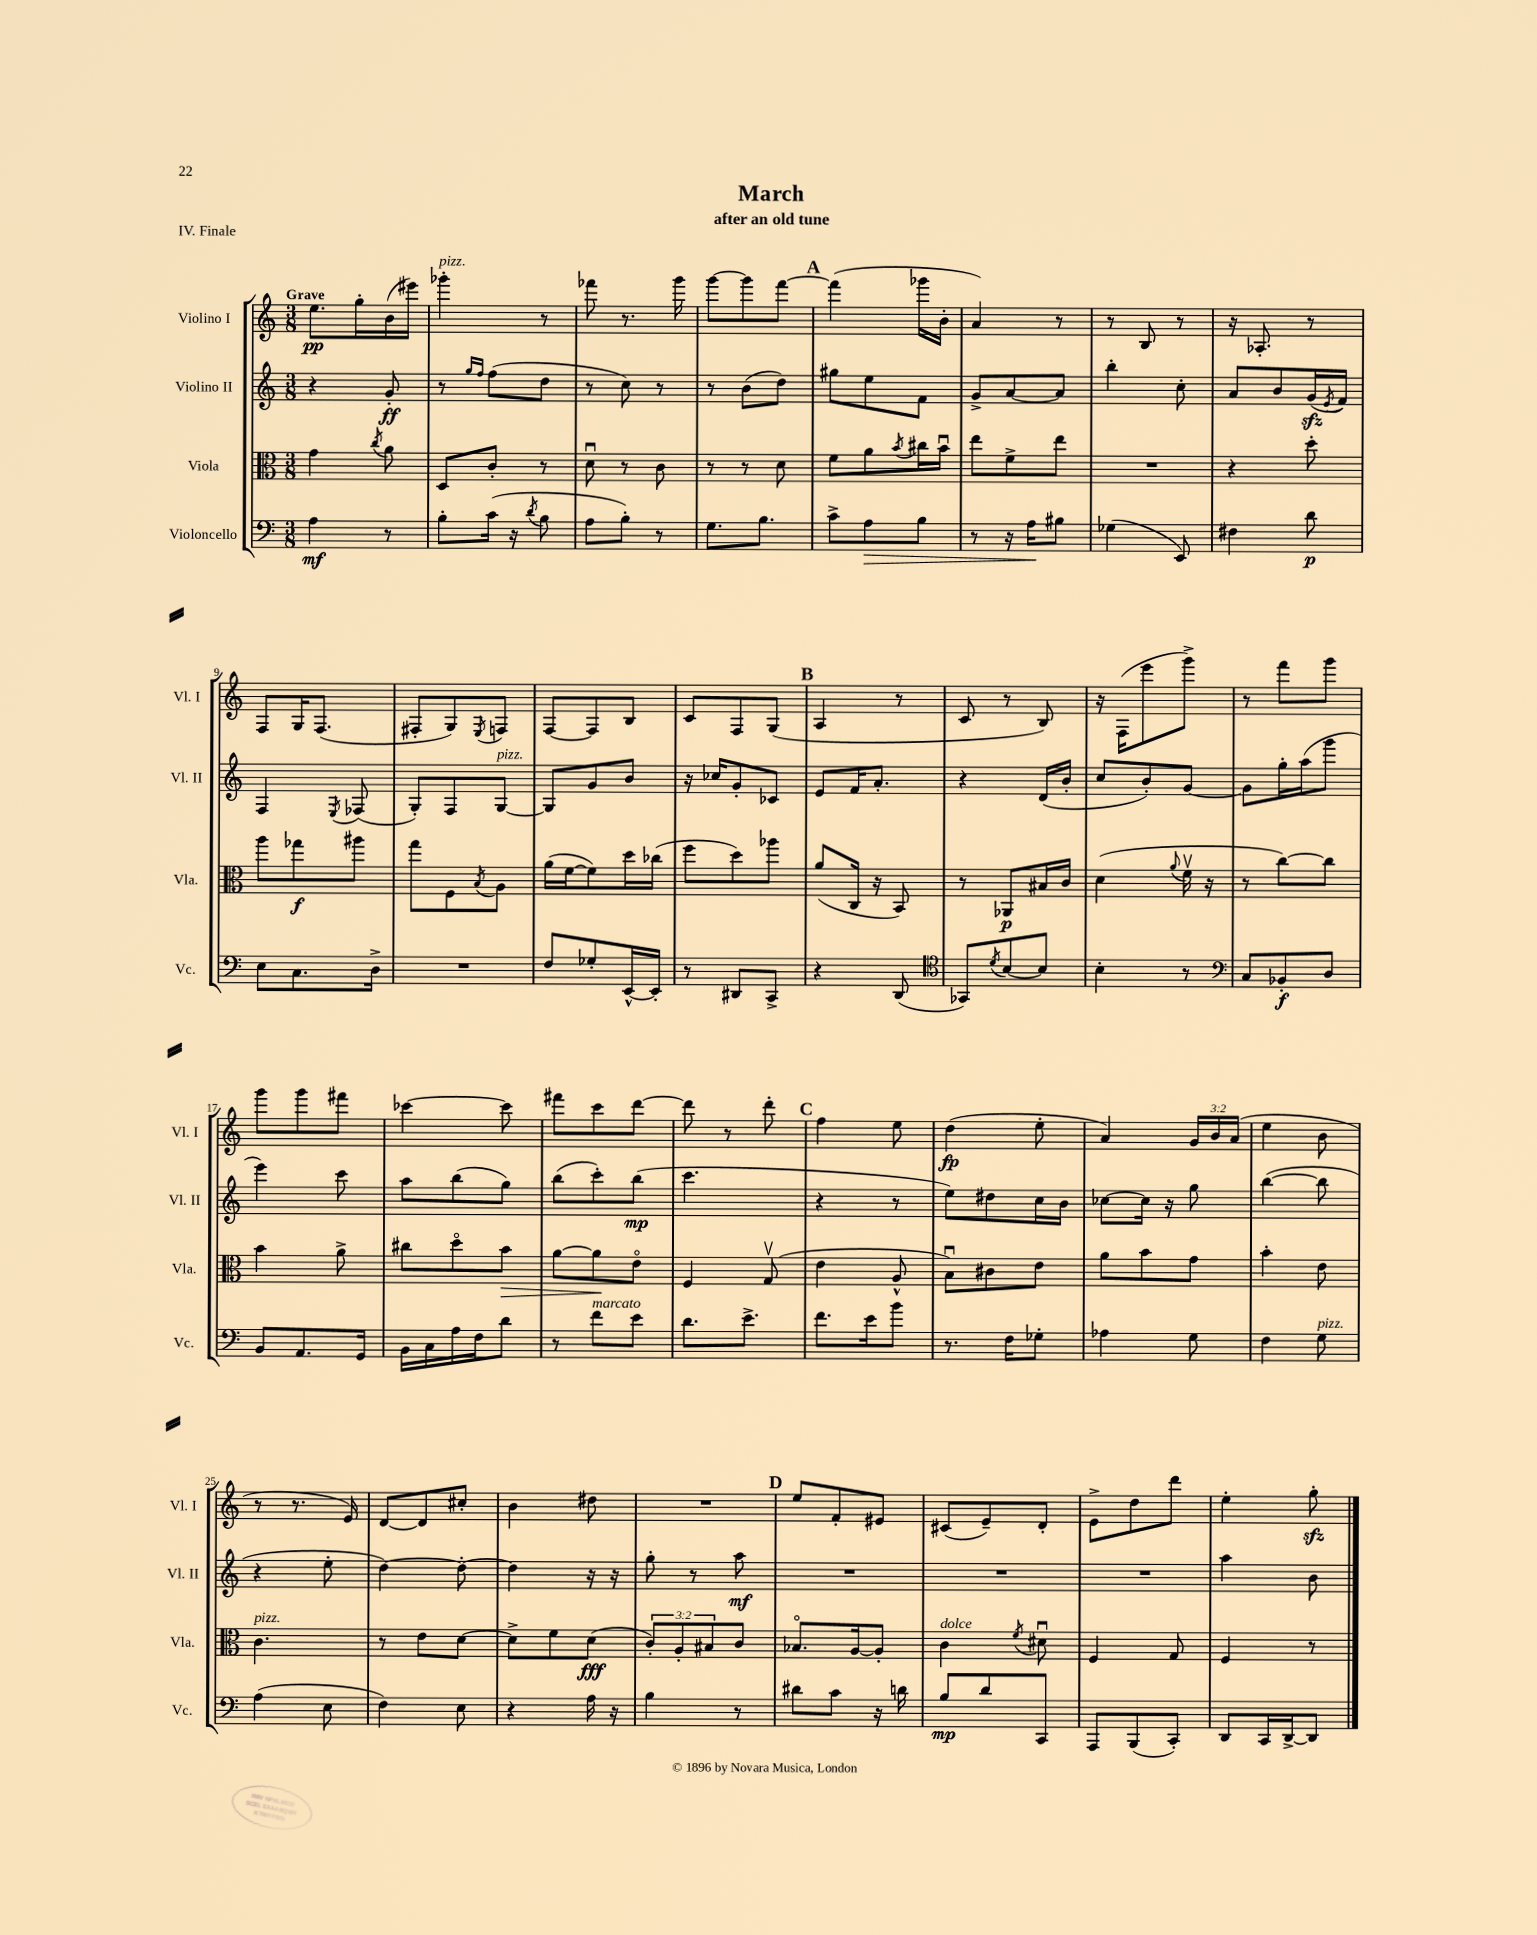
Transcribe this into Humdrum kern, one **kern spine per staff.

**kern	**dynam	**kern	**dynam	**kern	**dynam	**kern	**dynam
*part4	*part4	*part3	*part3	*part2	*part2	*part1	*part1
*staff4	*staff4	*staff3	*staff3	*staff2	*staff2	*staff1	*staff1
*I"Violoncello	*	*I"Viola	*	*I"Violino II	*	*I"Violino I	*
*I'Vc.	*	*I'Vla.	*	*I'Vl. II	*	*I'Vl. I	*
*clefF4	*	*clefC3	*	*clefG2	*	*clefG2	*
*k[]	*	*k[]	*	*k[]	*	*k[]	*
*M3/8	*	*M3/8	*	*M3/8	*	*M3/8	*
=1	=1	=1	=1	=1	=1	=1	=1
!	!	!	!	!	!	!LO:TX:a:B:t=Grave	!
4A\	mf	4g\	.	4r	.	8.ee\L	pp
.	.	.	.	.	.	16gg'\L	.
.	.	8qcc/	.	.	.	.	.
8r	.	8a\	.	8g'/	ff	(16b\	.
.	.	.	.	.	.	16eee#X\JJ)	.
=2	=2	=2	=2	=2	=2	=2	=2
!	!	!	!	!	!	!LO:TX:a:i:t=pizz.	!
8B'\L	.	8D/L	.	8r	.	4ggg-X'\	.
.	.	.	.	16qqgg/LL	.	.	.
.	.	.	.	16qqff/JJ	.	.	.
(16c\Jk	.	8c'/J	.	(8ff\L	.	.	.
16r	.	.	.	.	.	.	.
8qd/	.	.	.	.	.	.	.
8B\	.	8r	.	8dd\J	.	8r	.
=3	=3	=3	=3	=3	=3	=3	=3
8A\L	.	8du\	.	8r	.	8fff-X\	.
8B'\J)	.	8r	.	8cc\)	.	8.r	.
8r	.	8c\	.	8r	.	.	.
.	.	.	.	.	.	16ggg\	.
=4	=4	=4	=4	=4	=4	=4	=4
8.G\L	.	8r	.	8r	.	[8ggg\L	.
.	.	8r	.	(8b\L	.	8ggg\]	.
8.B\J	.	.	.	.	.	.	.
.	.	8d\	.	8dd\J)	.	[8fff\J	.
!!LO:REH:place=s1:t=A
=5	=5	=5	=5	=5	=5	=5	=5
8c^\L	.	8f\L	.	8gg#X\L	.	(4fff\]	.
!	!LO:HP:b	!	!	!	!	!	!
8A\	>	8a\	.	8ee\	.	.	.
.	.	8qb/	.	.	.	.	.
8B\J	.	16cc#X\L	.	8f\J	.	16ggg-X\LL	.
.	.	16bu\JJ	.	.	.	16b'\JJ	.
=6	=6	=6	=6	=6	=6	=6	=6
8r	.	8ee\L	.	8g^/L	.	4a/)	.
16r	.	8f^\	.	[8a/	.	.	.
16A\KL	.	.	.	.	.	.	.
8B#X\J	]	8ee\J	.	8a/J]	.	8r	.
=7	=7	=7	=7	=7	=7	=7	=7
(4G-X\	.	4.r	.	4bb'\	.	8r	.
.	.	.	.	.	.	8B/	.
8EE/)	.	.	.	8cc'\	.	8r	.
=8	=8	=8	=8	=8	=8	=8	=8
4F#X\	.	4r	.	8a/L	.	16r	.
.	.	.	.	.	.	8.A-X'/	.
.	.	.	.	8b/	.	.	.
8d\	p	8dd'\	.	(16gzz/L	.	8r	.
.	.	.	.	8qe/	.	.	.
.	.	.	.	16f/JJ)	.	.	.
!!LO:LB:g=z
=9	=9	=9	=9	=9	=9	=9	=9
8E\L	.	8aa\L	.	4F/	.	8F/L	.
8.C\	.	8gg-X\	f	.	.	16G/K	.
.	.	.	.	.	.	(8.F/J	.
.	.	.	.	8qE/	.	.	.
.	.	8aa#X\J	.	(8F-X/	.	.	.
16D^\Jk	.	.	.	.	.	.	.
=10	=10	=10	=10	=10	=10	=10	=10
4.r	.	8gg\L	.	8G'/L)	.	8F#X'/L	.
.	.	8F\	.	8F/	.	8G/)	.
.	.	8qB/	.	.	.	8qE/	.
!	!	!	!	!LO:TX:a:i:t=pizz.	!	!	!
.	.	8A\J	.	[8G/J	.	8Fn/J	.
=11	=11	=11	=11	=11	=11	=11	=11
8F/L	.	(16a\LL	.	8G/L]	.	[8F/L	.
.	.	[16f\J	.	.	.	.	.
8G-X'/	.	8f\])	.	8g/	.	8F/]	.
[16EE^^/L	.	16dd\L	.	8b/J	.	8B/J	.
16EE'/JJ]	.	(16cc-X\JJ	.	.	.	.	.
=12	=12	=12	=12	=12	=12	=12	=12
8r	.	8ff\L	.	16r	.	8c/L	.
.	.	.	.	16cc-X/KL	.	.	.
8DD#X/L	.	8dd\)	.	8g'/	.	8F/	.
8CC^/J	.	8aa-X\J	.	8c-X/J	.	(8G/J	.
!!LO:REH:place=s1:t=B
=13	=13	=13	=13	=13	=13	=13	=13
4r	.	(8a/L	.	8e/L	.	4A/	.
.	.	16C/Jk	.	16f/K	.	.	.
.	.	16r	.	8.a'/J	.	.	.
(8DD/	.	8BB/)	.	.	.	8r	.
=14	=14	=14	=14	=14	=14	=14	=14
*clefC4	*	*	*	*	*	*	*
8GG-X/L)	.	8r	.	4r	.	8c/	.
8qd/	.	.	.	.	.	.	.
[8B/	.	8AA-X/L	p	.	.	8r	.
8B/J]	.	16B#X/L	.	(16d/LL	.	8B/)	.
.	.	16c/JJ	.	16b'/JJ	.	.	.
=15	=15	=15	=15	=15	=15	=15	=15
4B'\	.	(4d\	.	8cc/L	.	16r	.
.	.	.	.	.	.	(16F\KL	.
.	.	.	.	8b'/)	.	8eee\	.
.	.	8qqa/	.	.	.	.	.
8r	.	16fv\	.	[8g/J	.	8ggg^\J)	.
.	.	16r	.	.	.	.	.
=16	=16	=16	=16	=16	=16	=16	=16
*clefF4	*	*	*	*	*	*	*
8C/L	.	8r	.	8g\L]	.	8r	.
8BB-X'/	f	[8cc\L)	.	16gg'\L	.	8fff\L	.
.	.	.	.	(16aa\J	.	.	.
8D/J	.	8cc\J]	.	8ggg\J	.	8ggg\J	.
!!LO:LB:g=z
=17	=17	=17	=17	=17	=17	=17	=17
8BB/L	.	4b\	.	4eee\)	.	8ggg\L	.
8.AA/	.	.	.	.	.	8ggg\	.
.	.	8a^\	.	8ccc\	.	8fff#X\J	.
16GG/Jk	.	.	.	.	.	.	.
=18	=18	=18	=18	=18	=18	=18	=18
16BB\LL	.	8cc#X\L	.	8aa\L	.	[4ccc-X\	.
16C\	.	.	.	.	.	.	.
16A\	.	8dd\	.	(8bb\	.	.	.
16F\J	.	.	.	.	.	.	.
!	!	!	!LO:HP:b	!	!	!	!
8d\J	.	8b\J	>	8gg\J)	.	8ccc-\]	.
=19	=19	=19	=19	=19	=19	=19	=19
8r	.	[8a\L	.	(8bb\L	.	8fff#X\L	.
!LO:TX:a:i:t=marcato	!	!	!	!	!	!	!
8f\L	.	8a\]	.	8ccc'\)	.	8ccc\	.
8e\J	.	8e\J	]	(8bb\J	mp	[8ddd\J	.
=20	=20	=20	=20	=20	=20	=20	=20
8.d\L	.	4F/	.	4.ccc\	.	8ddd\]	.
.	.	.	.	.	.	8r	.
8.e^\J	.	.	.	.	.	.	.
.	.	(8Gv/	.	.	.	8ddd'\	.
!!LO:REH:place=s1:t=C
=21	=21	=21	=21	=21	=21	=21	=21
8.f\L	.	4e\	.	4r	.	4ff\	.
16e\k	.	.	.	.	.	.	.
8b\J	.	8A^^/	.	8r	.	8ee\	.
=22	=22	=22	=22	=22	=22	=22	=22
8.r	.	8Bu\L)	.	8ee\L)	.	(4dd\	fp
.	.	8c#X\	.	8dd#X\	.	.	.
16F\KL	.	.	.	.	.	.	.
8G-X'\J	.	8e\J	.	16cc\L	.	8ee'\	.
.	.	.	.	16b\JJ	.	.	.
=23	=23	=23	=23	=23	=23	=23	=23
4A-X\	.	8a\L	.	[8cc-X\L	.	4a/)	.
.	.	8b\	.	16cc-\Jk]	.	.	.
.	.	.	.	16r	.	.	.
8G\	.	8g\J	.	8gg\	.	24g/LL	.
.	.	.	.	.	.	24b/	.
.	.	.	.	.	.	(24a/JJ	.
=24	=24	=24	=24	=24	=24	=24	=24
4F\	.	4b'\	.	([4bb\	.	4ee\	.
!LO:TX:a:i:t=pizz.	!	!	!	!	!	!	!
8G\	.	8e\	.	8bb\]	.	8b\	.
!!LO:LB:g=z
=25	=25	=25	=25	=25	=25	=25	=25
!	!	!LO:TX:a:i:t=pizz.	!	!	!	!	!
(4A\	.	4.c\	.	4r	.	8r	.
.	.	.	.	.	.	8.r	.
8E\	.	.	.	8ee'\	.	.	.
.	.	.	.	.	.	16e/)	.
=26	=26	=26	=26	=26	=26	=26	=26
4F\)	.	8r	.	[4dd\)	.	[8d/L	.
.	.	8e\L	.	.	.	8d/]	.
8E\	.	[8d\J	.	8dd'\_	.	8cc#X'/J	.
=27	=27	=27	=27	=27	=27	=27	=27
4r	.	8d^\L]	.	4dd\]	.	4b\	.
.	.	8f\	.	.	.	.	.
16A\	.	(8d\J	fff	16r	.	8dd#X\	.
16r	.	.	.	16r	.	.	.
=28	=28	=28	=28	=28	=28	=28	=28
4B\	.	12c'/L)	.	8gg'\	.	4.r	.
.	.	12A'/	.	.	.	.	.
.	.	.	.	8r	.	.	.
.	.	12B#X/	.	.	.	.	.
8r	.	8c/J	.	8aa\	mf	.	.
!!LO:REH:place=s1:t=D
=29	=29	=29	=29	=29	=29	=29	=29
8d#X\L	.	8.B-X/L	.	4.r	.	8ee/L	.
8c\J	.	.	.	.	.	8f'/	.
.	.	[16A/k	.	.	.	.	.
16r	.	8A'/J]	.	.	.	8e#X/J	.
16dn\	.	.	.	.	.	.	.
=30	=30	=30	=30	=30	=30	=30	=30
!	!	!LO:TX:a:i:t=dolce	!	!	!	!	!
8B/L	mp	4c\	.	4.r	.	(8c#X/L	.
8d/	.	.	.	.	.	8e~/)	.
.	.	8qf/	.	.	.	.	.
8CC/J	.	8d#Xu\	.	.	.	8d'/J	.
=31	=31	=31	=31	=31	=31	=31	=31
8AAA/L	.	4F/	.	4.r	.	8e^\L	.
(8BBB/	.	.	.	.	.	8dd\	.
8CC'/J)	.	8G/	.	.	.	8ddd\J	.
=32	=32	=32	=32	=32	=32	=32	=32
8DD/L	.	4F/	.	4aa\	.	4ee'\	.
16CC/L	.	.	.	.	.	.	.
[16DD^/J	.	.	.	.	.	.	.
8DD/J]	.	8r	.	8b\	.	8ggzz'\	.
==	==	==	==	==	==	==	==
*-	*-	*-	*-	*-	*-	*-	*-
